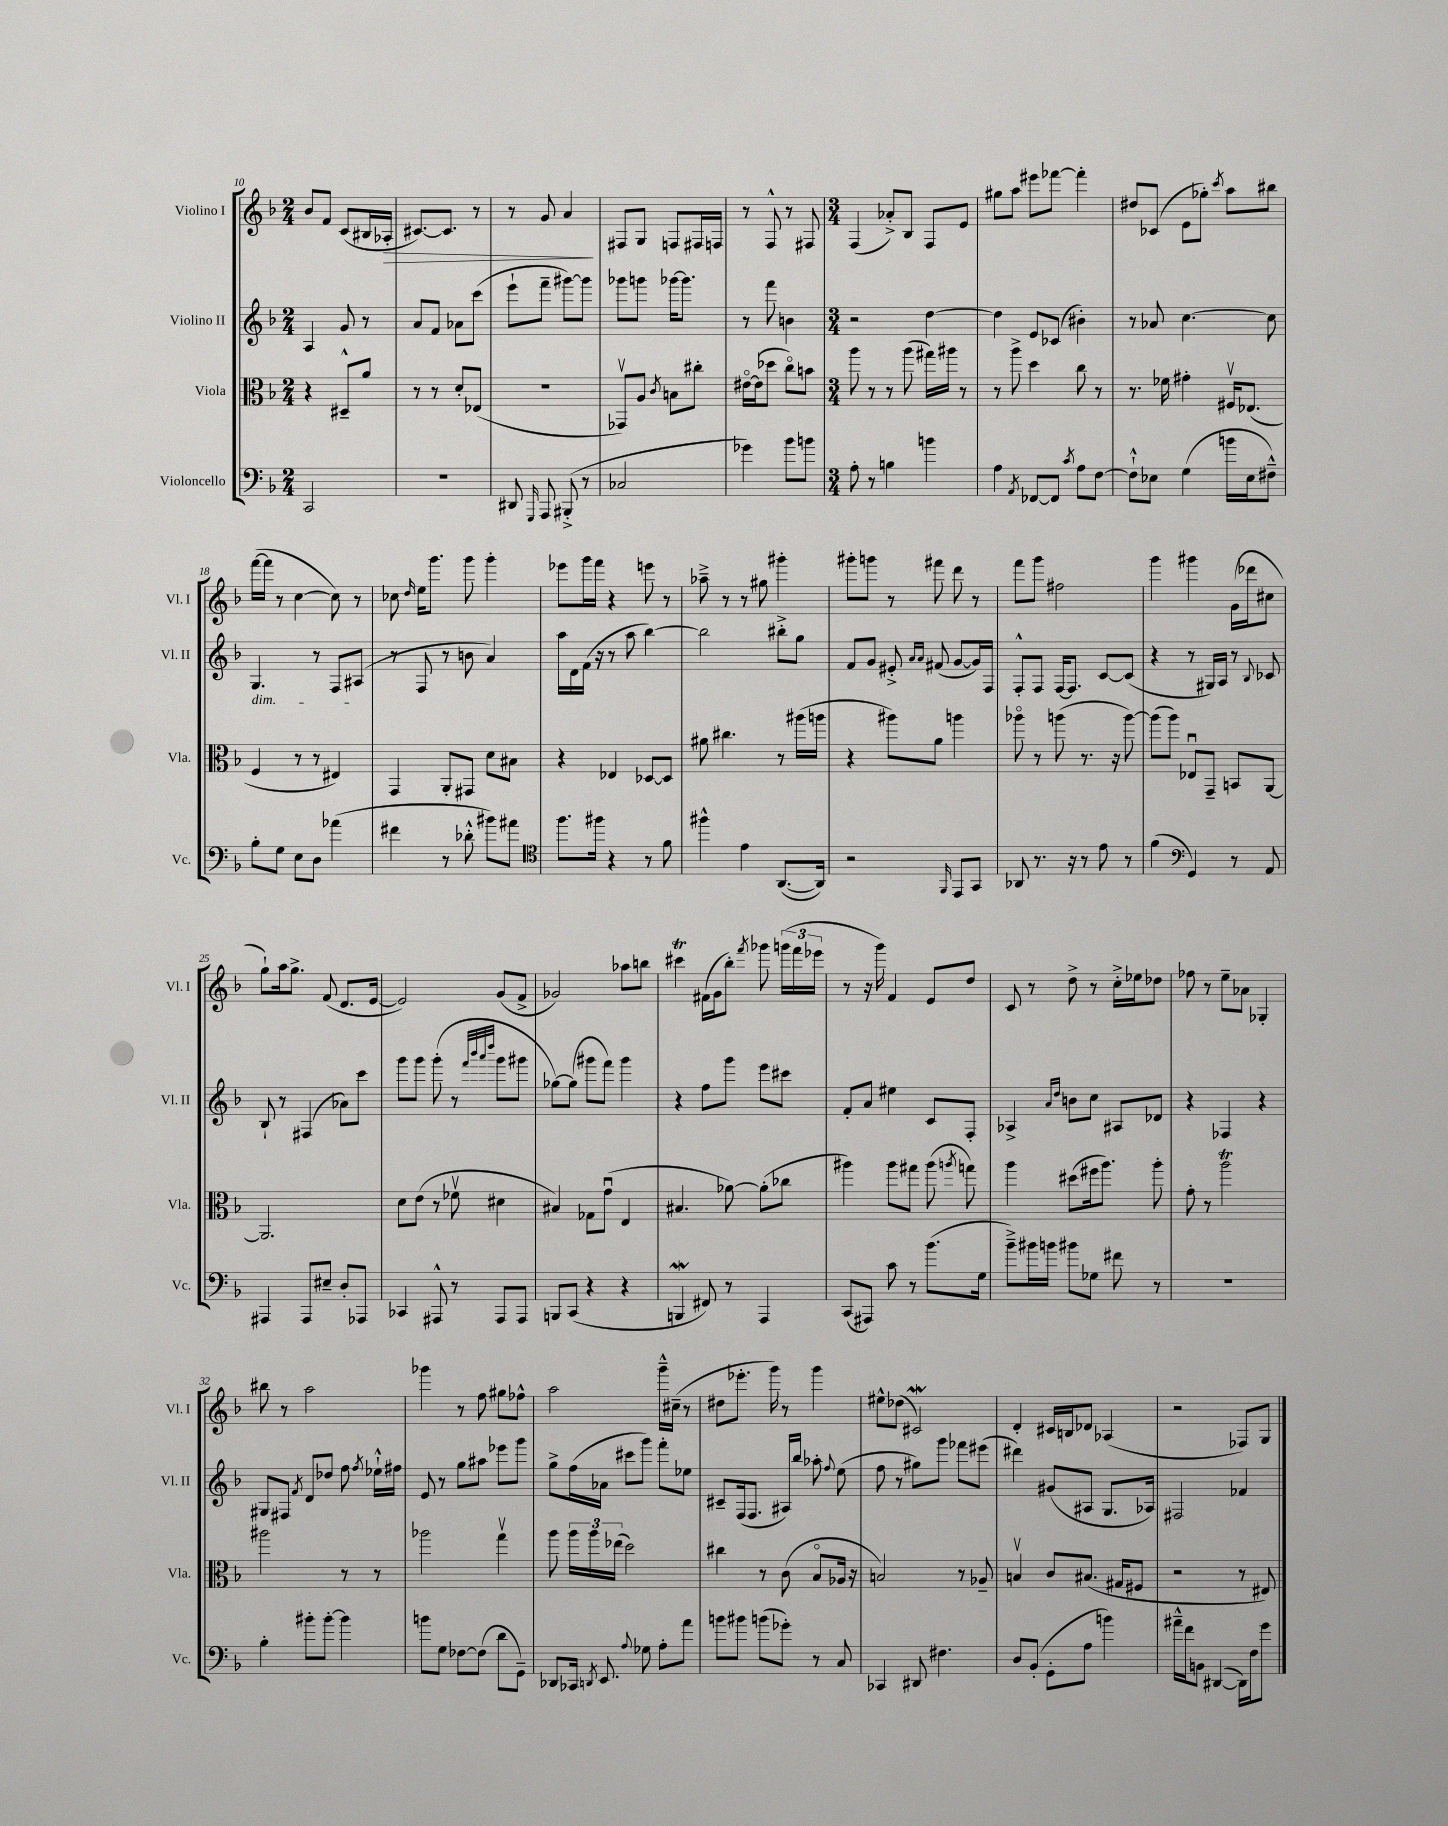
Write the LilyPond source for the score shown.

<<
\new StaffGroup <<
\new Staff = "s0" \with { instrumentName = "Violino I" shortInstrumentName = "Vl. I" } {
    \clef treble \key f \major \numericTimeSignature \time 2/4
    \autoBeamOff bes'8[ f'8] c'8[( bis16 aes16]-.\> |
    cis'8.[~) cis'8.] r8 |
    r8 g'8 a'4\! |
    fis8[ g8] f8[ fis16 f16] |
    r8 f8-^ r8 fis8 |
    \numericTimeSignature \time 3/4 f4( aes'8[-.->) bes8] f8[ e'8] |
    gis''8[ a''8] eis'''8[ fes'''8]~ fes'''4-. |
    dis''8[ ces'8]( e'8[ ges''8]-.) \acciaccatura { c'''8 } a''8[ bis''8] |
    f'''16[~( f'''16] r8 c''4~ c''8) r8 |
    ces''8 \grace { d''16 } e''16[ g'''8.] g'''8 g'''4-. |
    ees'''8[ g'''16 f'''16] r4 e'''8 r8 |
    aes''8---> r8 r8 gis''8 gis'''4-. |
    gis'''8[-. g'''8] r8 fis'''8 d'''8 r8 |
    f'''8[ g'''8] fis''2 |
    g'''4 gis'''4 g'16[( des'''16 cis''8] |
    g''8[-!) a''16 g''8.]-> f'8( d'8.[ e'16]~ |
    e'2) g'8[( f'8]-> |
    ges'2) aes''8[ b''8] |
    cis'''4\trill fis'16[( g'16 bes''8]-.) \acciaccatura { f'''8 } ges'''8 \tuplet 3/2 { g'''16[( f'''16 ees'''16] } |
    r8 r16 g'''16) f'4 e'8[ d''8] |
    c'8 r8 d''8-> r8 c''16[-.-> ees''16 des''8] |
    fes''8 r8 e''8[-- aes'8] ges4-. |
    bis''8 r8 a''2 |
    ges'''4 r8 f''8 gis''8[ fes''8]-^ |
    a''2 g'''16[---^ cis''16]--( r8 |
    dis''8[ ees'''8.]-. g'''16) r8 g'''4 |
    eis''8[-^ des''8]( cis'2\mordent) |
    d'4-. cis'16[ b16 des'8] aes4( |
    r2 fes8[) g8] \bar "|." |
}
\new Staff = "s1" \with { instrumentName = "Violino II" shortInstrumentName = "Vl. II" } {
    \clef treble \key f \major \numericTimeSignature \time 2/4
    \autoBeamOff a4 g'8 r8 |
    a'8[ f'8] aes'8[ c'''8]( |
    e'''8[-! f'''8]-- gis'''8[~) gis'''8] |
    ges'''8[ g'''8] ges'''16[~ ges'''8.] |
    r8 f'''8 b'4 |
    \numericTimeSignature \time 3/4 r2 d''4~ |
    d''4 e'8[ ces'8]( bis'4-.) |
    r8 aes'8 c''4.~ c''8 |
    g4.\dim r8 f8[ ais8]\!( |
    r8 f8 r8 b'8 a'4) |
    a''16[ d'16 f'16]( r16 r8 a''8 bes''4~) |
    bes''2 bis''8[-.-> g''8] |
    f'8[ g'8] eis'8-.-> \grace { a'16[ a'16] } fis'8( g'8[~ g'16) f16] |
    f8[-.-^ f8] f16[~ f8.] c'8[~ c'8]( |
    r4 r8 gis16[) a16] r8 \appoggiatura { bes8 } ces'8 |
    bes8-! r8 fis4( aes'8[) c'''8] |
    g'''8[ g'''8] g'''8-.( r8 \grace { f'''32[ bes'''32 a'''32 d''''32] } g'''8[ gis'''8] |
    ges''8[~) ges''8]( gis'''8[ f'''8]) gis'''4 |
    r4 f''8[ g'''8] e'''8[ cis'''8] |
    f'8[-. a'8] eis''4 c'8[ f8]-. |
    aes4-> \grace { a'16[ d''16] } b'8[ c''8] ais8[ des'8] |
    r4 fes4 r4 |
    gis8[ fis8] \acciaccatura { f'8 } d'8[ des''8] f''8 \acciaccatura { f''8 } ees''16[-!-^ fis''16] |
    e'8 r8 g''8[ ais''8] ees'''8[ g'''8] |
    g''8[-> f''16( aes'16] cis'''8[ g'''8]) f'''8[-. ees''8] |
    cis'8[-- f16( f8.] ais16[) bes''16] aes''8-. \appoggiatura { f''8 } e''8( |
    f''8 r8 gis''8[) g'''8] fes'''8[ eis'''8]( |
    dis'''4) gis'8[( ais8] g8.[ aes16]) |
    fis2 fes'4 \bar "|." |
}
\new Staff = "s2" \with { instrumentName = "Viola" shortInstrumentName = "Vla." } {
    \clef alto \key f \major \numericTimeSignature \time 2/4
    \autoBeamOff r4 dis8[---^ a'8] |
    r8 r8 d'8[-. ees8]( |
    r2 |
    ges,8[\upbow) a8] \acciaccatura { c'8 } b8[ cis''8]-. |
    eis'16[~\flageolet eis'16( des''8] c''8[\flageolet) b'8] |
    \numericTimeSignature \time 3/4 a''8 r8 r8 a''8( gis''16[) ais''16] r8 |
    r8 a''8-> d''4 c''8 r8 |
    r8. fes'16 gis'4-. fis16[\upbow ees8.]( |
    f4 r8 r8 eis4) |
    g,4 a,8[-. gis,8] d'8[ bis8] |
    r4 ees4 des8[~ des8] |
    ais'8 cis''4. r8 ais''16[( a''16] |
    r4 ais''8[) a'8] a''4 |
    aes''8\flageolet r8 a''8( r8. r16 a''8~) |
    a''8[( a''8]) ees8[\downbow g,8]-- b,8[ a,8]~ |
    a,2. |
    d'8[ e'8]( r8 fes'8\upbow dis'4 |
    bis4) ges8[ g'8]\downbow( e4 |
    bis4. aes'8~) aes'8[-.( ces''8] |
    ais''4) ais''8[ gis''8] ais''8( \acciaccatura { a''8 } g''8) |
    a''4 dis''8[( fis''16 a''8.]) a''8-. |
    g'8-. r8 a''2\trill |
    ais''2 r8 r8 |
    aes''2 g''4\upbow |
    a''8 \tuplet 3/2 { a''16[ a''16 ees''16]( } d''2) |
    cis''4 r8 c'8( bes8[\flageolet aes16] r16 |
    b2) r8 aes8-- |
    b4\upbow c'8[ bis8.]( gis16[ fis8] |
    r2 r8 eis8) \bar "|." |
}
\new Staff = "s3" \with { instrumentName = "Violoncello" shortInstrumentName = "Vc." } {
    \clef bass \key f \major \numericTimeSignature \time 2/4
    \autoBeamOff c,2 |
    r2 |
    dis,8 \grace { g,,16 } a,,8 bis,,8-.->( r8 |
    ces2 |
    ges'4) bes'8[ b'8] |
    \numericTimeSignature \time 3/4 a8-. r8 b4 b'4 |
    a4 \acciaccatura { a,8 } fes,8[~ fes,8] \acciaccatura { c'8 } a8[ f8]~ |
    f8[-!-^ ees8] g4( b'16[ ees16 fis8]---^) |
    bes8[-. g8] e8[ d8] aes'4( |
    fis'4 r8 des'8-.-^ bis'8[) ais'8] |
    \clef tenor f''8.[ fis''16] r4 r8 f'8 |
    fis''4-^ e'4 a,8.[~( a,16]) |
    r2 \grace { f,16 } e,8[ g,8] |
    aes,8 r8. r16 r8 e'8 r8 |
    f'4( \clef bass g,4) r8 a,8 |
    ais,,4 ais,,8[ eis8]-- d8[-. aes,,8] |
    ces,4 ais,,8-^ r8 ais,,8[ ais,,8] |
    b,,8[ c,8]( r4 r4 |
    b,,4\mordent fis,8) r8 a,,4 |
    c,8[( ais,,8]) c'8 r8 bes'8.[( g16] |
    bes'8[--->) bis'16 b'16] bis'8[ ges8] fis'8 r8 |
    R2. |
    bes4-. bis'8[-. bis'8]~-. bis'4 |
    b'8[ g8] fes8[~ fes8]( d'8[ g,8]--) |
    des,8[ ces,16] \acciaccatura { d,8 } e,8. \appoggiatura { a8 } ges8 a8[-. a'8] |
    b'8[ bis'8] b'8[( ges'8]-.) r8 c8 |
    ces,4 dis,8 fis4. |
    d8[ bes,8]-.( g,8[-. a8] b'4) |
    ais'16[---^ f'16 b,8] dis,4~( dis,16[) f16 g'8] \bar "|." |
}
>>
>>
\layout { \context { \Score currentBarNumber = #10 } }
